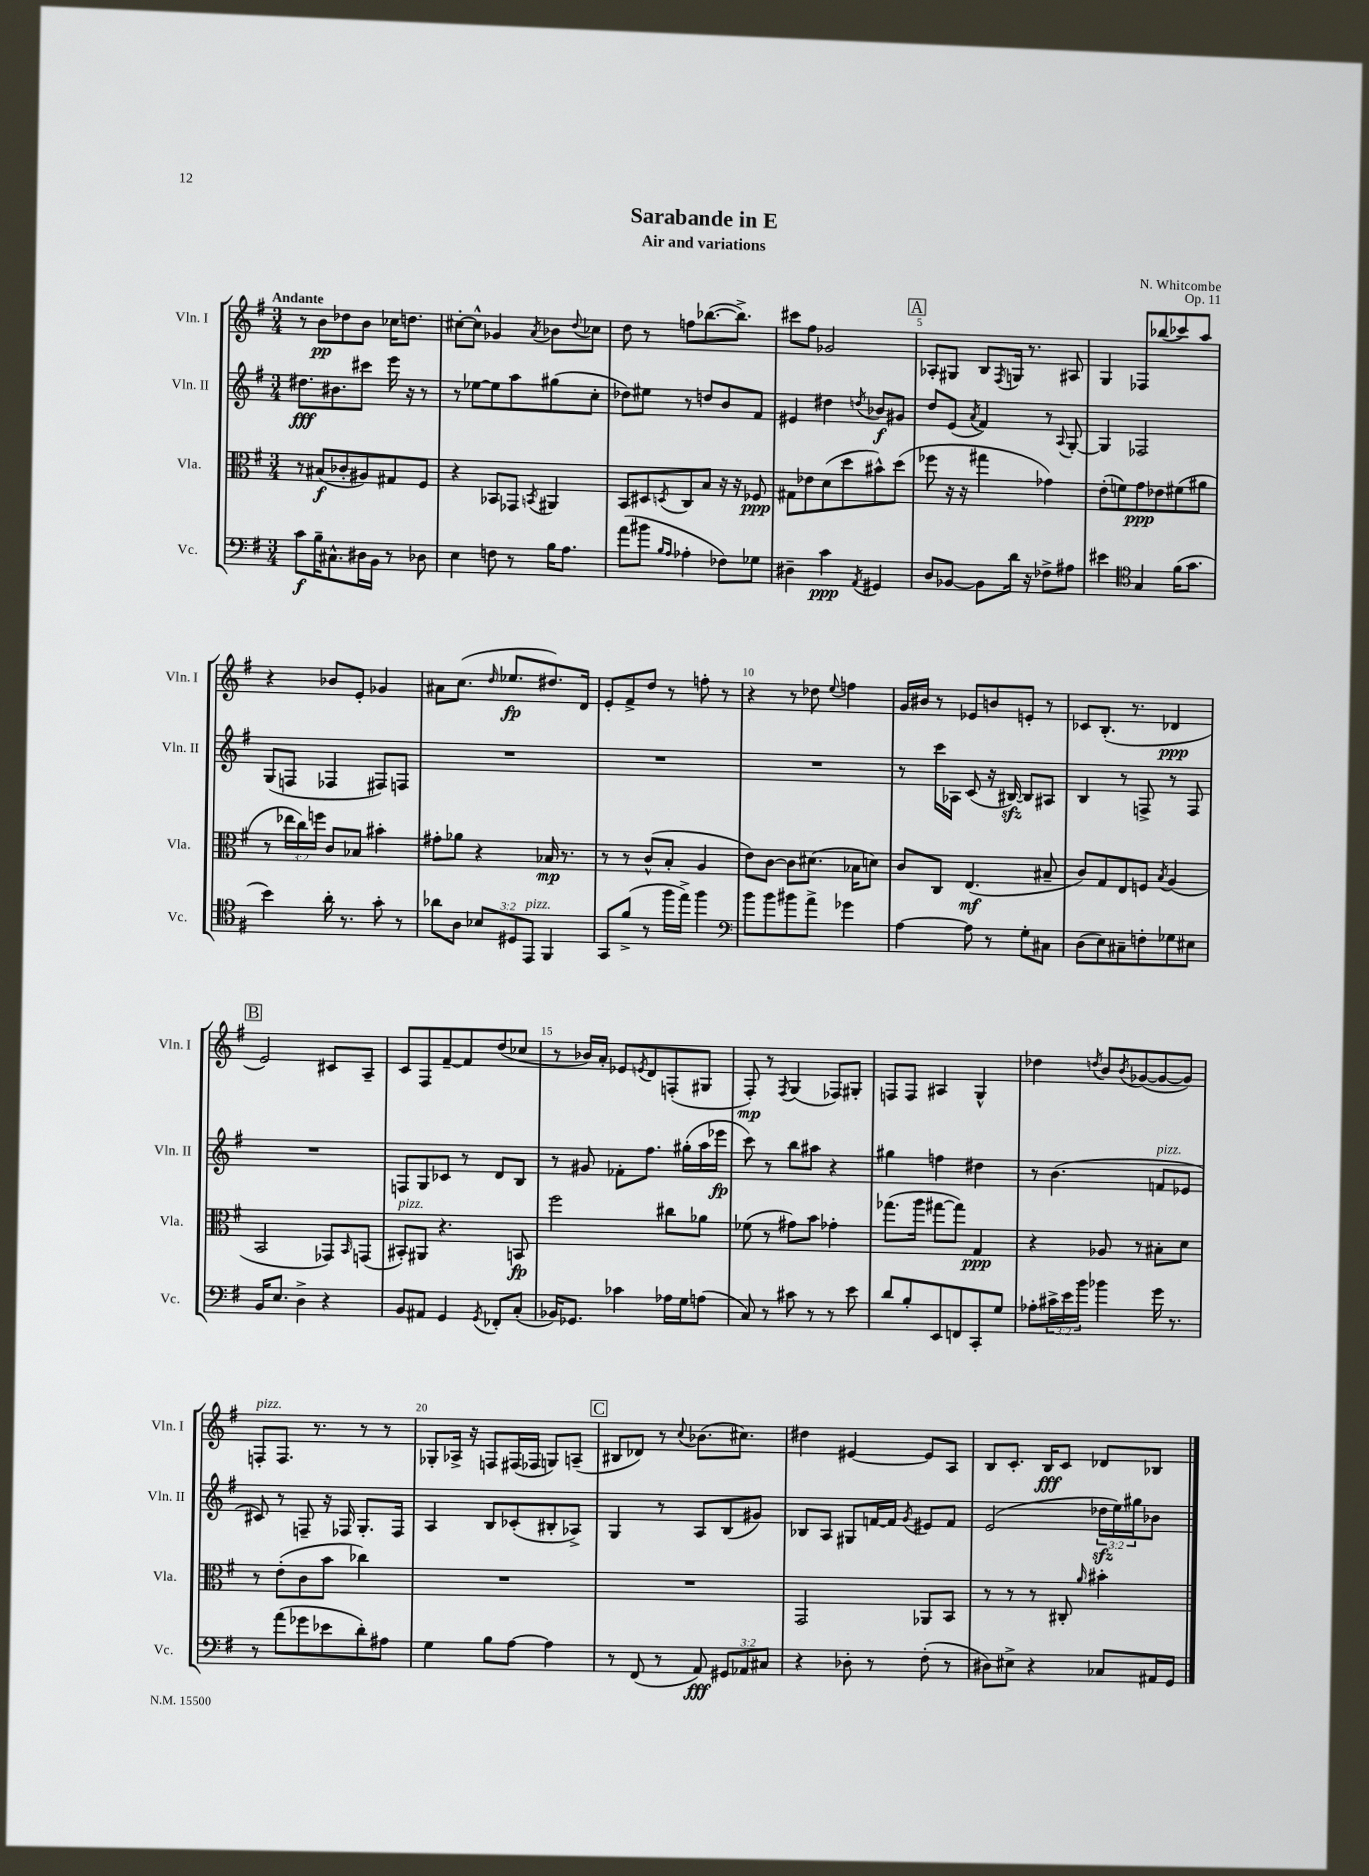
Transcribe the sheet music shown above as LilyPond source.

\header { title = "Sarabande in E" composer = "N. Whitcombe" subtitle = "Air and variations" opus = "Op. 11" }
<<
\new StaffGroup <<
\new Staff = "s0" \with { instrumentName = "Vln. I" shortInstrumentName = "Vln. I" } {
    \clef treble \key g \major \numericTimeSignature \time 3/4 \tempo "Andante"
    r8 b'8\pp des''8 b'8 ces''16 d''8. |
    cis''8~-. cis''8-^ ges'4 \acciaccatura { a'8 } bes'8 \appoggiatura { d''8 } ces''8 |
    d''8 r8 f''8 bes''8.~( bes''8.->) |
    cis'''8 fis''8 ges'2 |
    \mark \markup { \box "A" } aes8-. gis8 b8 \acciaccatura { fis8 } g16 r8. ais8 |
    g4 fes8 bes''8( ces'''8) a''8 |
    r4 bes'8 e'8-. ges'4 |
    ais'8 c''8.( \grace { d''16 } ees''8.\fp dis''8.) d'16 |
    e'8-. fis'8-> d''8 r8 f''8-. r8 |
    r4 r8 des''8 \appoggiatura { e''8 } f''4 |
    g'16 bis'16 r8 ees'8 b'8 e'8-. r8 |
    ces'8 b8.-.( r8. des'4\ppp |
    \mark \markup { \box "B" } e'2) cis'8 a8-- |
    c'8 fis8 fis'8~-- fis'8 d''8( ces''8 |
    r8 bes'16) a'16-. ees'8 \acciaccatura { e'8 } d'8 f8-.( gis8 |
    fis8-.\mp) r8 \acciaccatura { fis8 } g4( fes8) gis8-. |
    f8 f8 ais4 g4-^ |
    des''4 \acciaccatura { d''8 } b'8 \acciaccatura { b'8 } ges'8~( ges'8~ ges'8) |
    f8-.^\markup { \italic "pizz." } f8. r8. r8 r8 |
    ges8-. aes16-> r16 f8 fis16( fes16 g8) a8--( |
    \mark \markup { \box "C" } bis8 des'8) r8 \appoggiatura { c''8 } bes'8.( cis''8.) |
    dis''4 eis'4~ eis'8 a8 |
    b8 c'8.-. b16\fff c'8 des'8 bes8 \bar "|." |
}
\new Staff = "s1" \with { instrumentName = "Vln. II" shortInstrumentName = "Vln. II" } {
    \clef treble \key g \major \numericTimeSignature \time 3/4 \override Staff.TupletNumber.text = #tuplet-number::calc-fraction-text
    dis''8.\fff bis'8. cis'''8 e'''16 r16 r8 |
    r8 ees''8~ ees''8 a''8 gis''8( c''8-. |
    des''8) eis''8 r8 d''8 b'8 fis'8 |
    eis'4 dis''4 \acciaccatura { d''8 } bes'8\f gis'8 |
    \mark \markup { \box "A" } d''8 e'8( \acciaccatura { a'8 } fis'4) r8 \appoggiatura { a8 } g8~-. |
    g4 fes2 |
    g8( f8 fes4 fis8) f8 |
    R2. |
    R2. |
    R2. |
    r8 c'''16 aes16 c'8( r16 bis16~\sfz) bis8 ais8 |
    b4 r8 f8-> r8 f8 |
    \mark \markup { \box "B" } R2. |
    f8 g8 ces'8 r8 d'8 b8 |
    r8 gis'8 fes'8-. fis''8. gis''16-.( a''16 ees'''16\fp |
    c'''8) r8 b''8 ais''8 r4 |
    gis''4 f''4 dis''4 |
    r8 b'4.( f'8^\markup { \italic "pizz." } ees'8 |
    cis'8) r8 f8-- r16 fes16 g8.-. fes16 |
    a4 b8 ces'8-.( bis8-. aes8->) |
    \mark \markup { \box "C" } g4 r8 a8 b8( gis'8) |
    bes8 a8 gis8 f'16~ f'16 \acciaccatura { g'8 } eis'8 f'8 |
    e'2( \tuplet 3/2 { des''16\sfz e''16) gis''16 } bes'8 \bar "|." |
}
\new Staff = "s2" \with { instrumentName = "Vla." shortInstrumentName = "Vla." } {
    \clef alto \key g \major \numericTimeSignature \time 3/4 \override Staff.TupletNumber.text = #tuplet-number::calc-fraction-text
    r8 bis8\f( ces'8-. ais8) gis8 fis8 |
    r4 bes,8 ges,8 \acciaccatura { b,8 } ais,4 |
    b,8 dis8 \acciaccatura { d8 } c8 b8 r16 r16 fes8\ppp |
    gis8 ees'8 d'8( d''8 bis'8-^) d''8( |
    \mark \markup { \box "A" } fes''8 r16 r16 gis''4 ges'4) |
    e'8-.( f'8) g'8\ppp ees'8 fis'8( ais'8 |
    r8 \tuplet 3/2 { ees''16 c''16) f''16 } c'8 bes8 bis'4-. |
    gis'8-. aes'8 r4 bes16\mp r8. |
    r8 r8 c'8-^( b8-. a4 |
    e'8) c'8~ c'8 dis'8.( bes16 d'8) |
    c'8 c8 e4.\mf( bis8-- |
    c'8) g8 e8 f8 \acciaccatura { b8 } a4( |
    \mark \markup { \box "B" } b,2 ges,8) \grace { b,16 } g,8( |
    bis,8-.^\markup { \italic "pizz." }) ais,8 r4. b,8\fp |
    fis''2 cis''8 aes'8 |
    fes'8( r8 gis'8) b'8 ges'4-. |
    ges''8.( a''16 gis''8~ gis''8) g4\ppp |
    r4 aes8 r8 bis8-. d'8 |
    r8 e'8-.( c'8 b'8 ces''4) |
    R2. |
    \mark \markup { \box "C" } R2. |
    g,2 aes,8 b,8 |
    r8 r8 r8 cis8-. \grace { a'16 } bis'4-. \bar "|." |
}
\new Staff = "s3" \with { instrumentName = "Vc." shortInstrumentName = "Vc." } {
    \clef bass \key g \major \numericTimeSignature \time 3/4 \override Staff.TupletNumber.text = #tuplet-number::calc-fraction-text
    c'8\f b16-- cis8.-^ dis16 b,16 r8 des8 |
    e4 f8 r8 b16 a8. |
    a'8( bis'8 \grace { b16 a16 } aes4-. fes8) ges8 |
    dis4-- c'4\ppp \acciaccatura { a,8 } gis,4 |
    \mark \markup { \box "A" } d8 bes,8~ bes,8 d'16 r16 fes8-> ais8 |
    eis'4 \clef tenor g4 fis'16( g'8. |
    b'4) a'16-. r8. g'8-. r8 |
    aes'8 a8 \tuplet 3/2 { bes8 dis8 e,8^\markup { \italic "pizz." } } fis,4 |
    g,8 fis'8->( r8 fis''16 e''16->) fis''4 |
    \clef bass b'8 b'8 bis'8 a'8-> ges'4 |
    a4~ a8 r8 g8-. cis8 |
    d8( e8) cis8-- f8-. ges8 eis8 |
    \mark \markup { \box "B" } b,16 e8. d4-> r4 |
    b,8 ais,8 g,4 \acciaccatura { g,8 } fes,8-. c8-.( |
    bes,16) ges,8. ces'4 aes16 g16 a8( |
    c8) r8 cis'8 r8 r8 e'8 |
    d'8 b8-. e,8 f,8 c,8-. g8 |
    aes8-. \tuplet 3/2 { cis'16-> e'16 b'16 } bes'4 g'16 r8. |
    r8 a'8( ges'8 ees'8 d'8-.) ais8 |
    g4 b8 a8~ a4 |
    \mark \markup { \box "C" } r8 fis,8( r8 a,8\fff) \tuplet 3/2 { gis,8 aes,8 cis8 } |
    r4 des8-. r8 fis8-.( r8 |
    dis8) eis8-> r4 ces8 ais,16 g,16 \bar "|." |
}
>>
>>
\layout { \context { \Score \override BarNumber.break-visibility = ##(#f #t #t) barNumberVisibility = #(every-nth-bar-number-visible 5) } }
